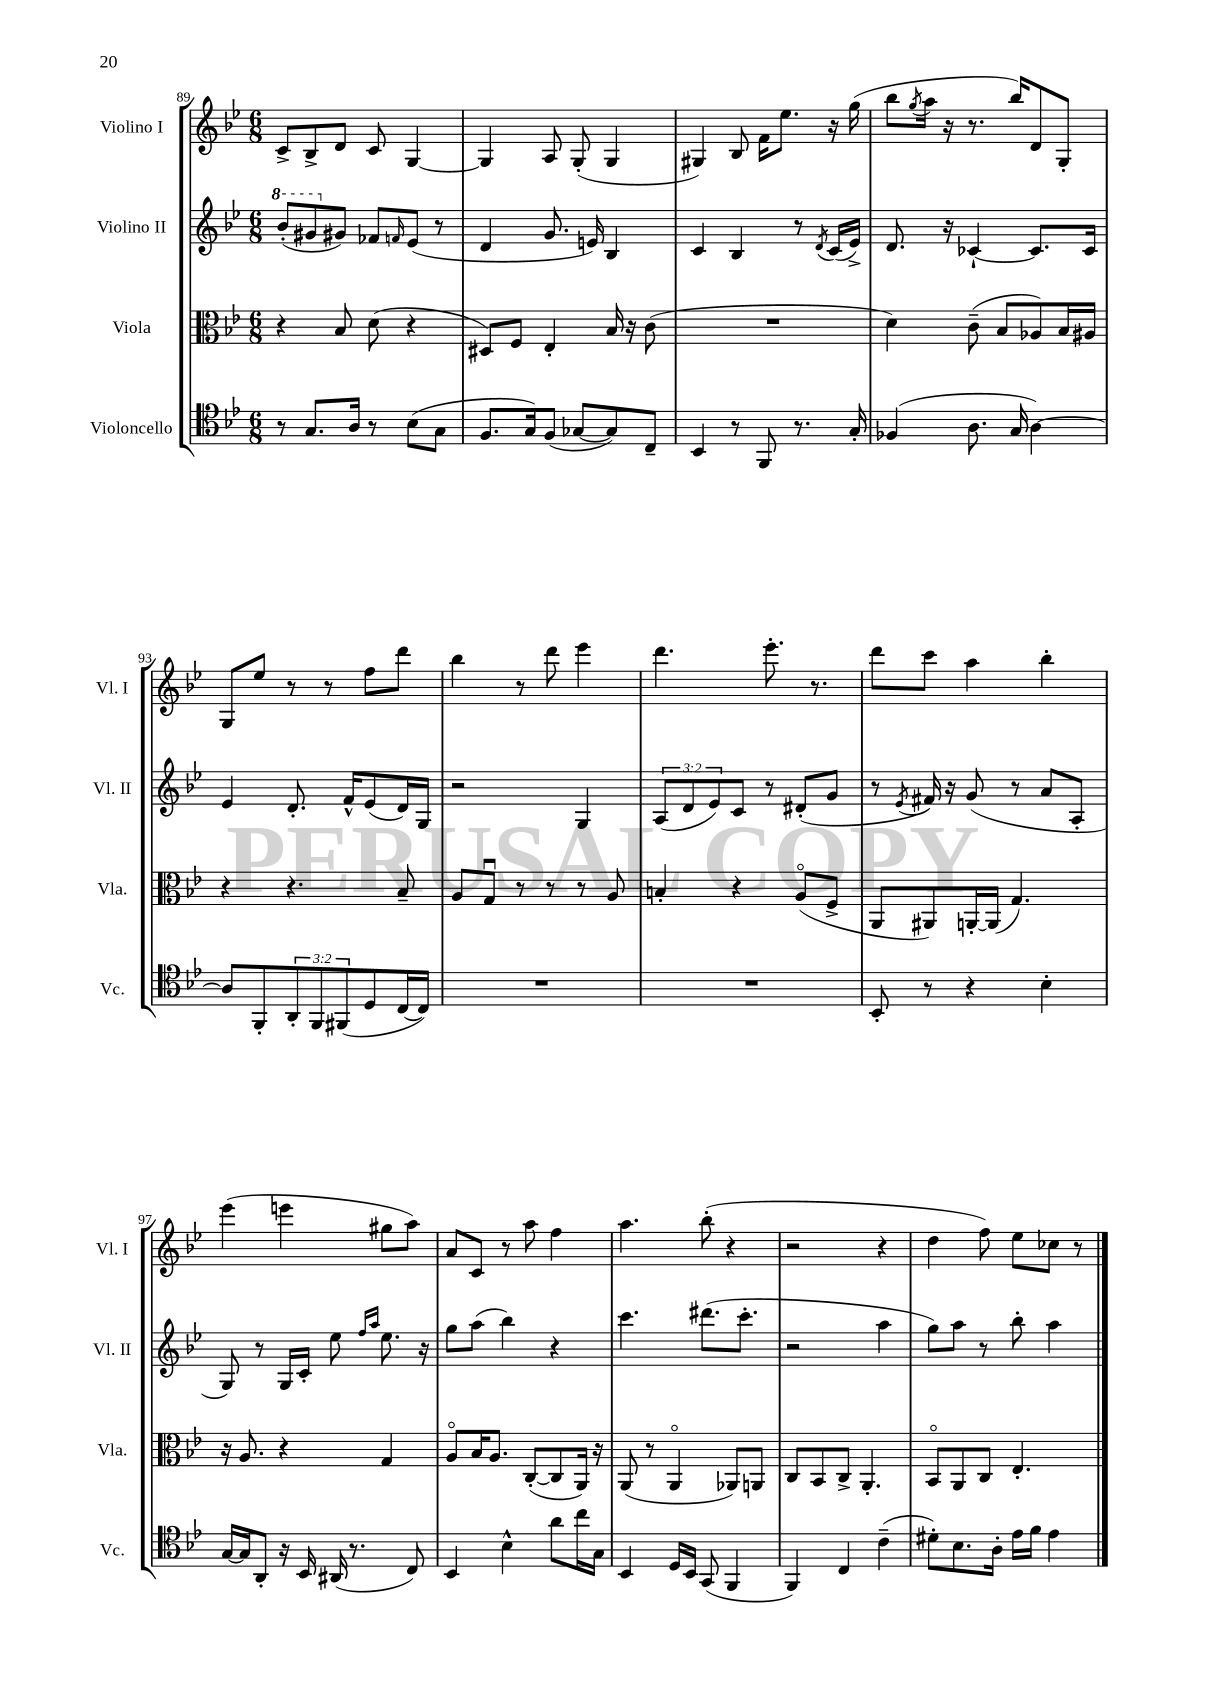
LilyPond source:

<<
\new StaffGroup <<
\new Staff = "s0" \with { instrumentName = "Violino I" shortInstrumentName = "Vl. I" } {
    \clef treble \key bes \major \numericTimeSignature \time 6/8
    c'8-> bes8-> d'8 c'8 g4~ |
    g4 a8 g8-.( g4 |
    gis4) bes8 f'16 ees''8. r16 g''16( |
    bes''8 \acciaccatura { g''8 } a''16 r16 r8. bes''16) d'8 g8-. |
    g8 ees''8 r8 r8 f''8 d'''8 |
    bes''4 r8 d'''8 ees'''4 |
    d'''4. ees'''8.-. r8. |
    d'''8 c'''8 a''4 bes''4-. |
    ees'''4( e'''4 gis''8 a''8) |
    a'8 c'8 r8 a''8 f''4 |
    a''4. bes''8-.( r4 |
    r2 r4 |
    d''4 f''8) ees''8 ces''8 r8 \bar "|." |
}
\new Staff = "s1" \with { instrumentName = "Violino II" shortInstrumentName = "Vl. II" } {
    \clef treble \key bes \major \numericTimeSignature \time 6/8 \override Staff.TupletNumber.text = #tuplet-number::calc-fraction-text
    \ottava #1 bes''8-.( gis''8 \ottava #0 gis'8) fes'8 \grace { f'16 } ees'8( r8 |
    d'4 g'8. e'16) bes4 |
    c'4 bes4 r8 \acciaccatura { d'8 } c'16( ees'16->) |
    d'8. r16 ces'4~-! ces'8. ces'16 |
    ees'4 d'8.-. f'16-^ ees'8( d'16) g16 |
    r2 g4 |
    \tuplet 3/2 { a8( d'8 ees'8) } c'8 r8 dis'8-.( g'8 |
    r8 \acciaccatura { ees'8 } fis'16) r16 g'8( r8 a'8 a8-. |
    g8) r8 g16 c'16-. ees''8 \grace { f''16 a''16 } ees''8. r16 |
    g''8 a''8( bes''4) r4 |
    c'''4. dis'''8.( c'''8.-. |
    r2 a''4 |
    g''8) a''8 r8 bes''8-. a''4 \bar "|." |
}
\new Staff = "s2" \with { instrumentName = "Viola" shortInstrumentName = "Vla." } {
    \clef alto \key bes \major \numericTimeSignature \time 6/8
    r4 bes8 d'8( r4 |
    dis8) f8 ees4-. bes16 r16 c'8( |
    R2. |
    d'4) c'8--( bes8 aes8) bes16 ais16 |
    r4 r4. bes8-- |
    a8 g8\downbow r8 r8 r8 a8 |
    b4-. r4 a8\flageolet( f8-> |
    a,8 ais,8) a,16~-. a,16( g4.) |
    r16 a8. r4 g4 |
    a8\flageolet bes16 a8. c8~-.( c8 a,16) r16 |
    a,8( r8 a,4\flageolet aes,8) a,8 |
    c8 bes,8 c8-> a,4.-. |
    bes,8\flageolet a,8 c8 ees4.-. \bar "|." |
}
\new Staff = "s3" \with { instrumentName = "Violoncello" shortInstrumentName = "Vc." } {
    \clef tenor \key bes \major \numericTimeSignature \time 6/8 \override Staff.TupletNumber.text = #tuplet-number::calc-fraction-text
    r8 g8. a16 r8 bes8( g8 |
    f8. g16) f8( ges8~ ges8) c8-- |
    bes,4 r8 f,8 r8. g16-. |
    fes4( a8. g16 a4~) |
    a8 f,8-. \tuplet 3/2 { a,8-. f,8 fis,8( } d8 c16~ c16) |
    R2. |
    R2. |
    bes,8-. r8 r4 bes4-. |
    g16~ g16 a,8-. r16 bes,16 ais,16( r8. c8) |
    bes,4 bes4-^ a'8 c''16 g16 |
    bes,4 d16 bes,16 g,8( f,4 |
    f,4) c4 c'4--( |
    dis'8-.) bes8. a16-. ees'16 f'16 ees'4 \bar "|." |
}
>>
>>
\layout { \context { \Score currentBarNumber = #89 } }
